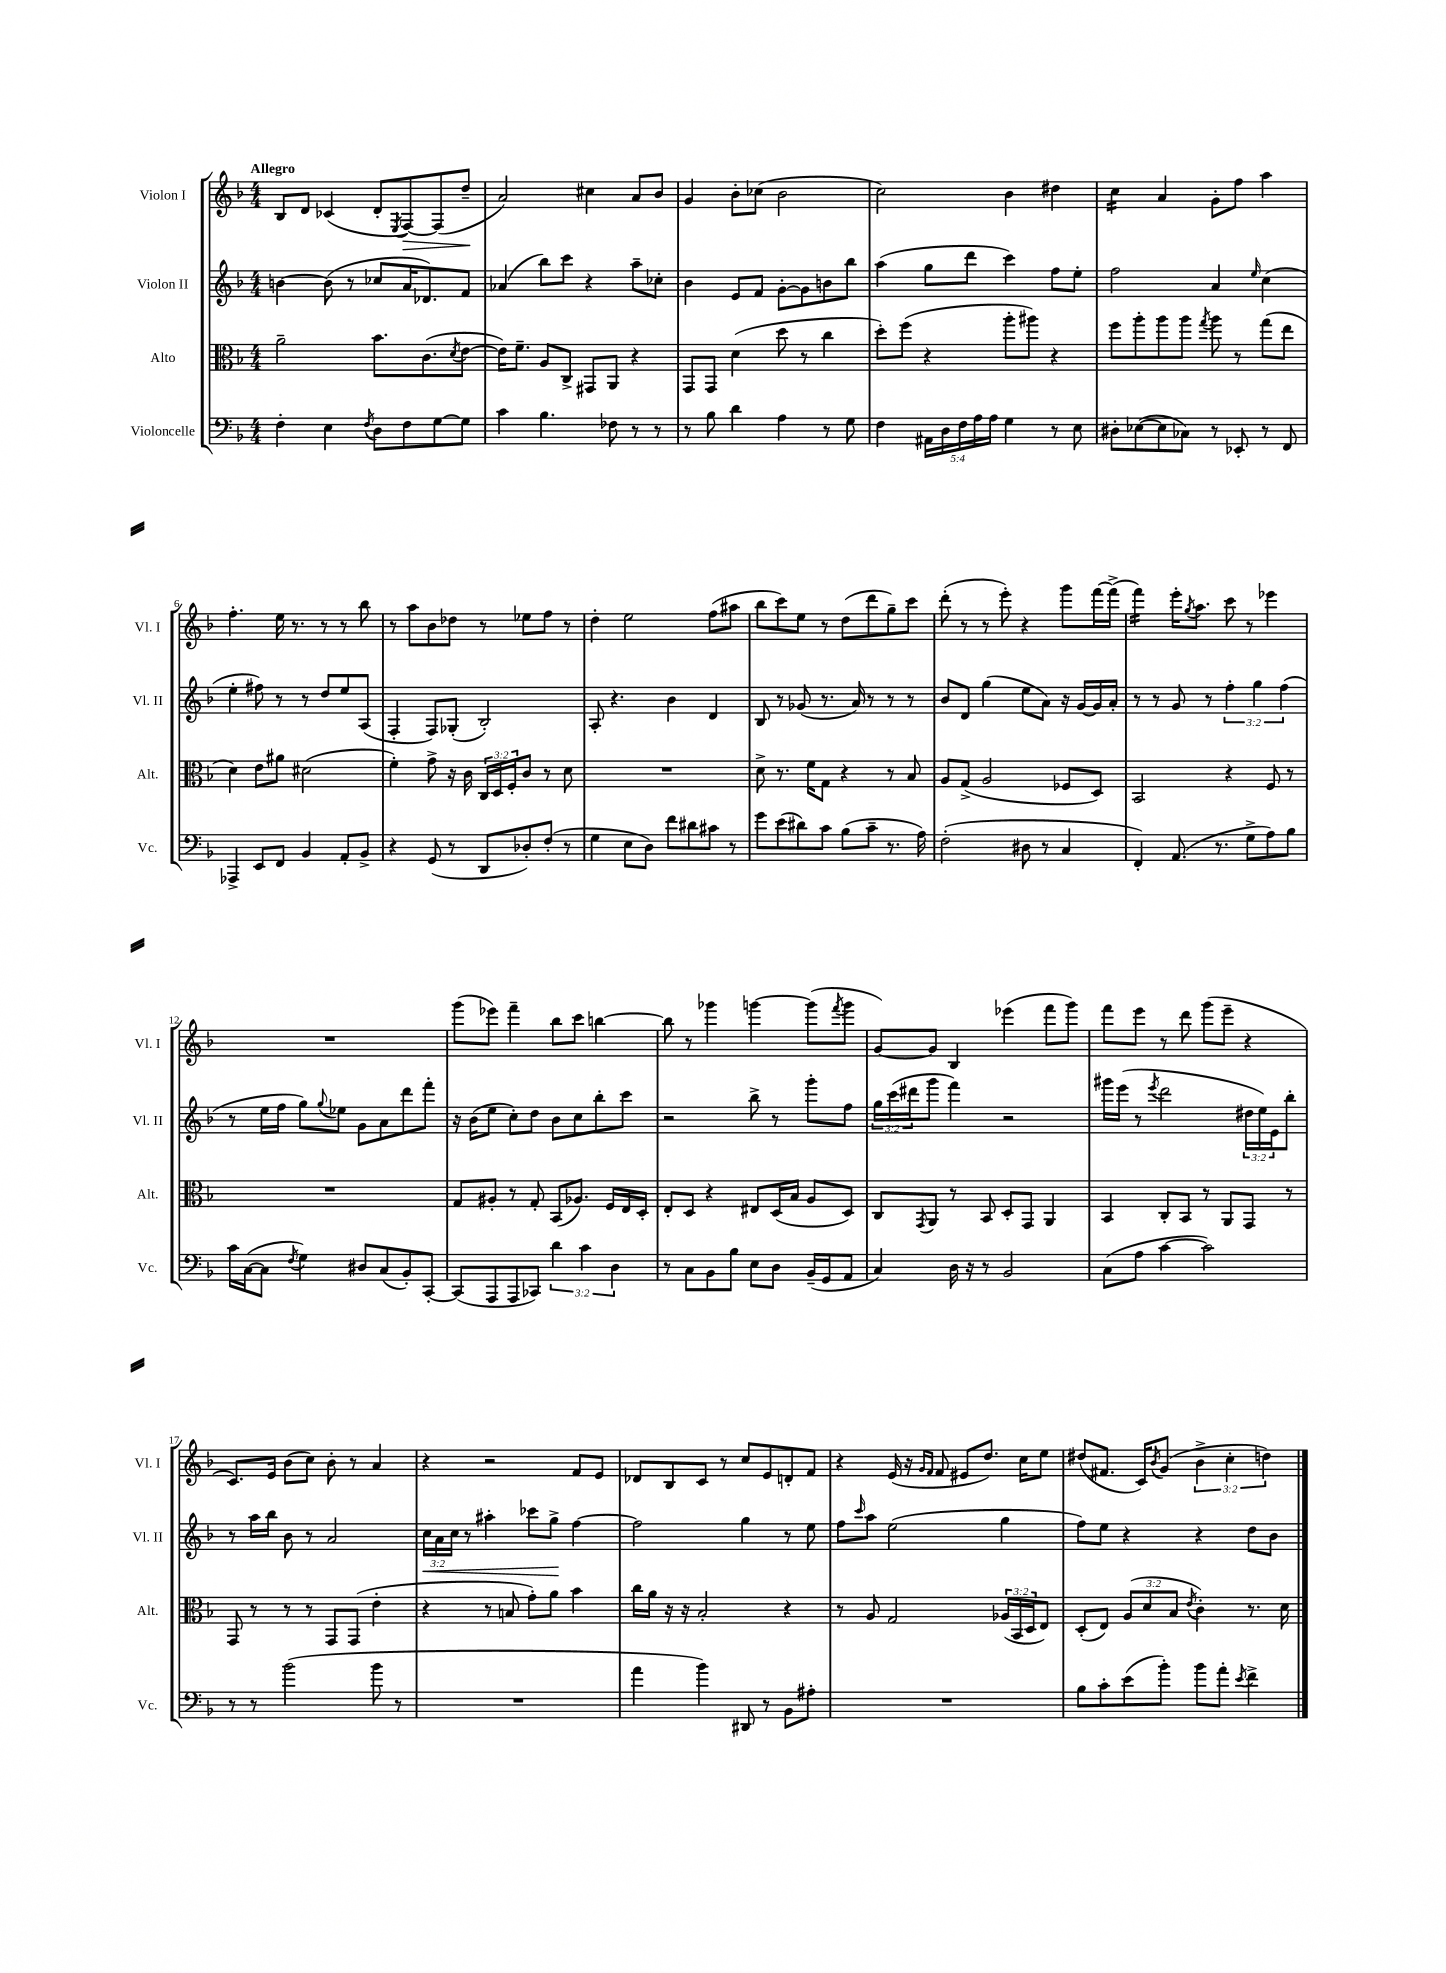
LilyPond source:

<<
\new StaffGroup <<
\new Staff = "s0" \with { instrumentName = "Violon I" shortInstrumentName = "Vl. I" } {
    \clef treble \key f \major \numericTimeSignature \time 4/4 \override Staff.TupletNumber.text = #tuplet-number::calc-fraction-text \tempo "Allegro"
    bes8 d'8 ces'4( d'8-. \acciaccatura { e8 } f8~\>) f8( d''8--\! |
    a'2) cis''4 a'8 bes'8 |
    g'4 bes'8-. ces''8( bes'2 |
    c''2) bes'4 dis''4 |
    c''4:16 a'4 g'8-. f''8 a''4 |
    f''4.-. e''16 r8. r8 r8 bes''8 |
    r8 a''8 bes'8 des''8 r8 ees''8 f''8 r8 |
    d''4-. e''2 f''8( ais''8 |
    bes''8 c'''8) e''8 r8 d''8( d'''8 g''8--) c'''8 |
    d'''8-.( r8 r8 e'''8-.) r4 g'''8 f'''16~ f'''16->( |
    f'''4:16) e'''16-. \acciaccatura { g''8 } a''8. c'''8 r8 ees'''4 |
    R1 |
    g'''8( ees'''8) f'''4-- bes''8 c'''8 b''4~ |
    b''8 r8 ges'''4 g'''4~ g'''8( \acciaccatura { f'''8 } g'''8 |
    g'8~) g'8 bes4 ees'''4( f'''8 g'''8) |
    f'''8 e'''8 r8 d'''8 g'''8( e'''8-- r4 |
    c'8.) e'16 bes'8( c''8) bes'8-. r8 a'4 |
    r4 r2 f'8 e'8 |
    des'8 bes8 c'8 r8 c''8 e'8 d'8-. f'8 |
    r4 e'16( r16 \grace { g'16 f'16 } f'8 eis'8 d''8.) c''16 e''8 |
    dis''8( fis'8. c'16) \acciaccatura { bes'8 } g'8( \tuplet 3/2 { bes'4-> c''4-. d''4) } \bar "|." |
}
\new Staff = "s1" \with { instrumentName = "Violon II" shortInstrumentName = "Vl. II" } {
    \clef treble \key f \major \numericTimeSignature \time 4/4 \override Staff.TupletNumber.text = #tuplet-number::calc-fraction-text
    b'4~ b'8( r8 ces''8 a'16 des'8.) f'8 |
    aes'4( bes''8) c'''8 r4 a''8-- ces''8-. |
    bes'4 e'8 f'8 g'8~-. g'8 b'8 bes''8 |
    a''4( g''8 d'''8 c'''4) f''8 e''8-. |
    f''2 a'4 \grace { e''16 } c''4( |
    e''4-. fis''8) r8 r8 d''8 e''8 a8( |
    f4-. f8) ges8-.( bes2-.) |
    a8-. r4. bes'4 d'4 |
    bes8 r8 ges'8( r8. a'16) r8 r8 r8 |
    bes'8 d'8 g''4( e''8 a'8) r16 g'16~ g'16 a'16-. |
    r8 r8 g'8 r8 \tuplet 3/2 { f''4-. g''4 f''4( } |
    r8 e''16 f''16 g''8) \appoggiatura { g''8 } ees''8 g'8 a'8 d'''8 f'''8-. |
    r16 bes'16( e''8 c''8-.) d''8 bes'8 c''8 bes''8-. c'''8 |
    r2 bes''8-> r8 g'''8-. f''8 |
    \tuplet 3/2 { g''16 c'''16( dis'''16 } g'''8 f'''4) r2 |
    gis'''16 e'''16( r8 \acciaccatura { e'''8 } d'''2 \tuplet 3/2 { dis''16 e''16) e'16 } bes''8-. |
    r8 a''16 bes''16 bes'8 r8 a'2 |
    \tuplet 3/2 { c''16\< a'16 c''16 } r8 ais''4-. ces'''8 g''8->\! f''4~ |
    f''2 g''4 r8 e''8 |
    f''8 \grace { c'''16 } a''8 e''2( g''4 |
    f''8) e''8 r4 r4 d''8 bes'8 \bar "|." |
}
\new Staff = "s2" \with { instrumentName = "Alto" shortInstrumentName = "Alt." } {
    \clef alto \key f \major \numericTimeSignature \time 4/4 \override Staff.TupletNumber.text = #tuplet-number::calc-fraction-text
    a'2-- bes'8. c'8.( \acciaccatura { d'8 } e'8~ |
    e'16) f'8.-- a8 c8-> gis,8 a,8 r4 |
    g,8 g,8 d'4( d''8 r8 c''4 |
    d''8-.) f''8( r4 a''8-. ais''8) r4 |
    f''8 a''8-. a''8 a''8 \acciaccatura { g''8 } a''8 r8 g''8( e''8 |
    d'4) e'8 ais'8 dis'2( |
    f'4-.) g'8-> r16 c'16 \tuplet 3/2 { c16 d16 f16-. } c'8 r8 d'8 |
    R1 |
    d'8-> r8. f'16 g8 r4 r8 bes8 |
    a8 g8->( a2 fes8 d8) |
    bes,2 r4 f8 r8 |
    R1 |
    g8 ais8-. r8 g8-. bes,8( aes8.) f16 e16 d16-. |
    e8-. d8 r4 eis8 d16( bes16 a8 d8) |
    c8 \acciaccatura { g,8 } a,8 r8 bes,8 d8-. g,8 a,4 |
    bes,4 c8-. bes,8 r8 a,8 g,8 r8 |
    g,8 r8 r8 r8 g,8 g,8( e'4-. |
    r4 r8 b8 g'8-.) a'8 bes'4 |
    c''16 a'16 r16 r16 bes2-. r4 |
    r8 a8 g2 \tuplet 3/2 { aes16( bes,16 d16 } e8) |
    d8-.( e8) \tuplet 3/2 { a8( d'8 bes8 } \acciaccatura { e'8 } c'4-.) r8. d'16 \bar "|." |
}
\new Staff = "s3" \with { instrumentName = "Violoncelle" shortInstrumentName = "Vc." } {
    \clef bass \key f \major \numericTimeSignature \time 4/4 \override Staff.TupletNumber.text = #tuplet-number::calc-fraction-text
    f4-. e4 \acciaccatura { f8 } d8 f8 g8~ g8 |
    c'4 bes4. fes8 r8 r8 |
    r8 bes8 d'4 a4 r8 g8 |
    f4 \tuplet 5/4 { ais,16 d16 f16 a16 a16 } g4 r8 e8 |
    dis8-. ees8~( ees8 ces8) r8 ees,8-. r8 f,8 |
    aes,,4-> e,8 f,8 bes,4 a,8-. bes,8-> |
    r4 g,8( r8 d,8 des8-.) f8-.( r8 |
    g4 e8 d8) f'8 dis'8 cis'8 r8 |
    g'8 e'8( dis'8) c'8 bes8( c'8-- r8. a16) |
    f2-.( dis8 r8 c4 |
    f,4-.) a,8.( r8. g8-> a8) bes8 |
    c'16 c16~( c8 \acciaccatura { f8 } g4) dis8 c8( bes,8-.) c,8~-. |
    c,8( a,,8 a,,8 ces,8) \tuplet 3/2 { d'4 c'4 d4 } |
    r8 c8 bes,8 bes8 e8 d8 bes,16--( g,16 a,8 |
    c4) d16 r16 r8 bes,2 |
    c8( a8 c'4~ c'2) |
    r8 r8 bes'2( bes'8 r8 |
    R1 |
    a'4 bes'4) dis,8 r8 bes,8 ais8-. |
    R1 |
    bes8 c'8-. e'8( bes'8-.) bes'8 a'8-. \acciaccatura { e'8 } f'4-> \bar "|." |
}
>>
>>
